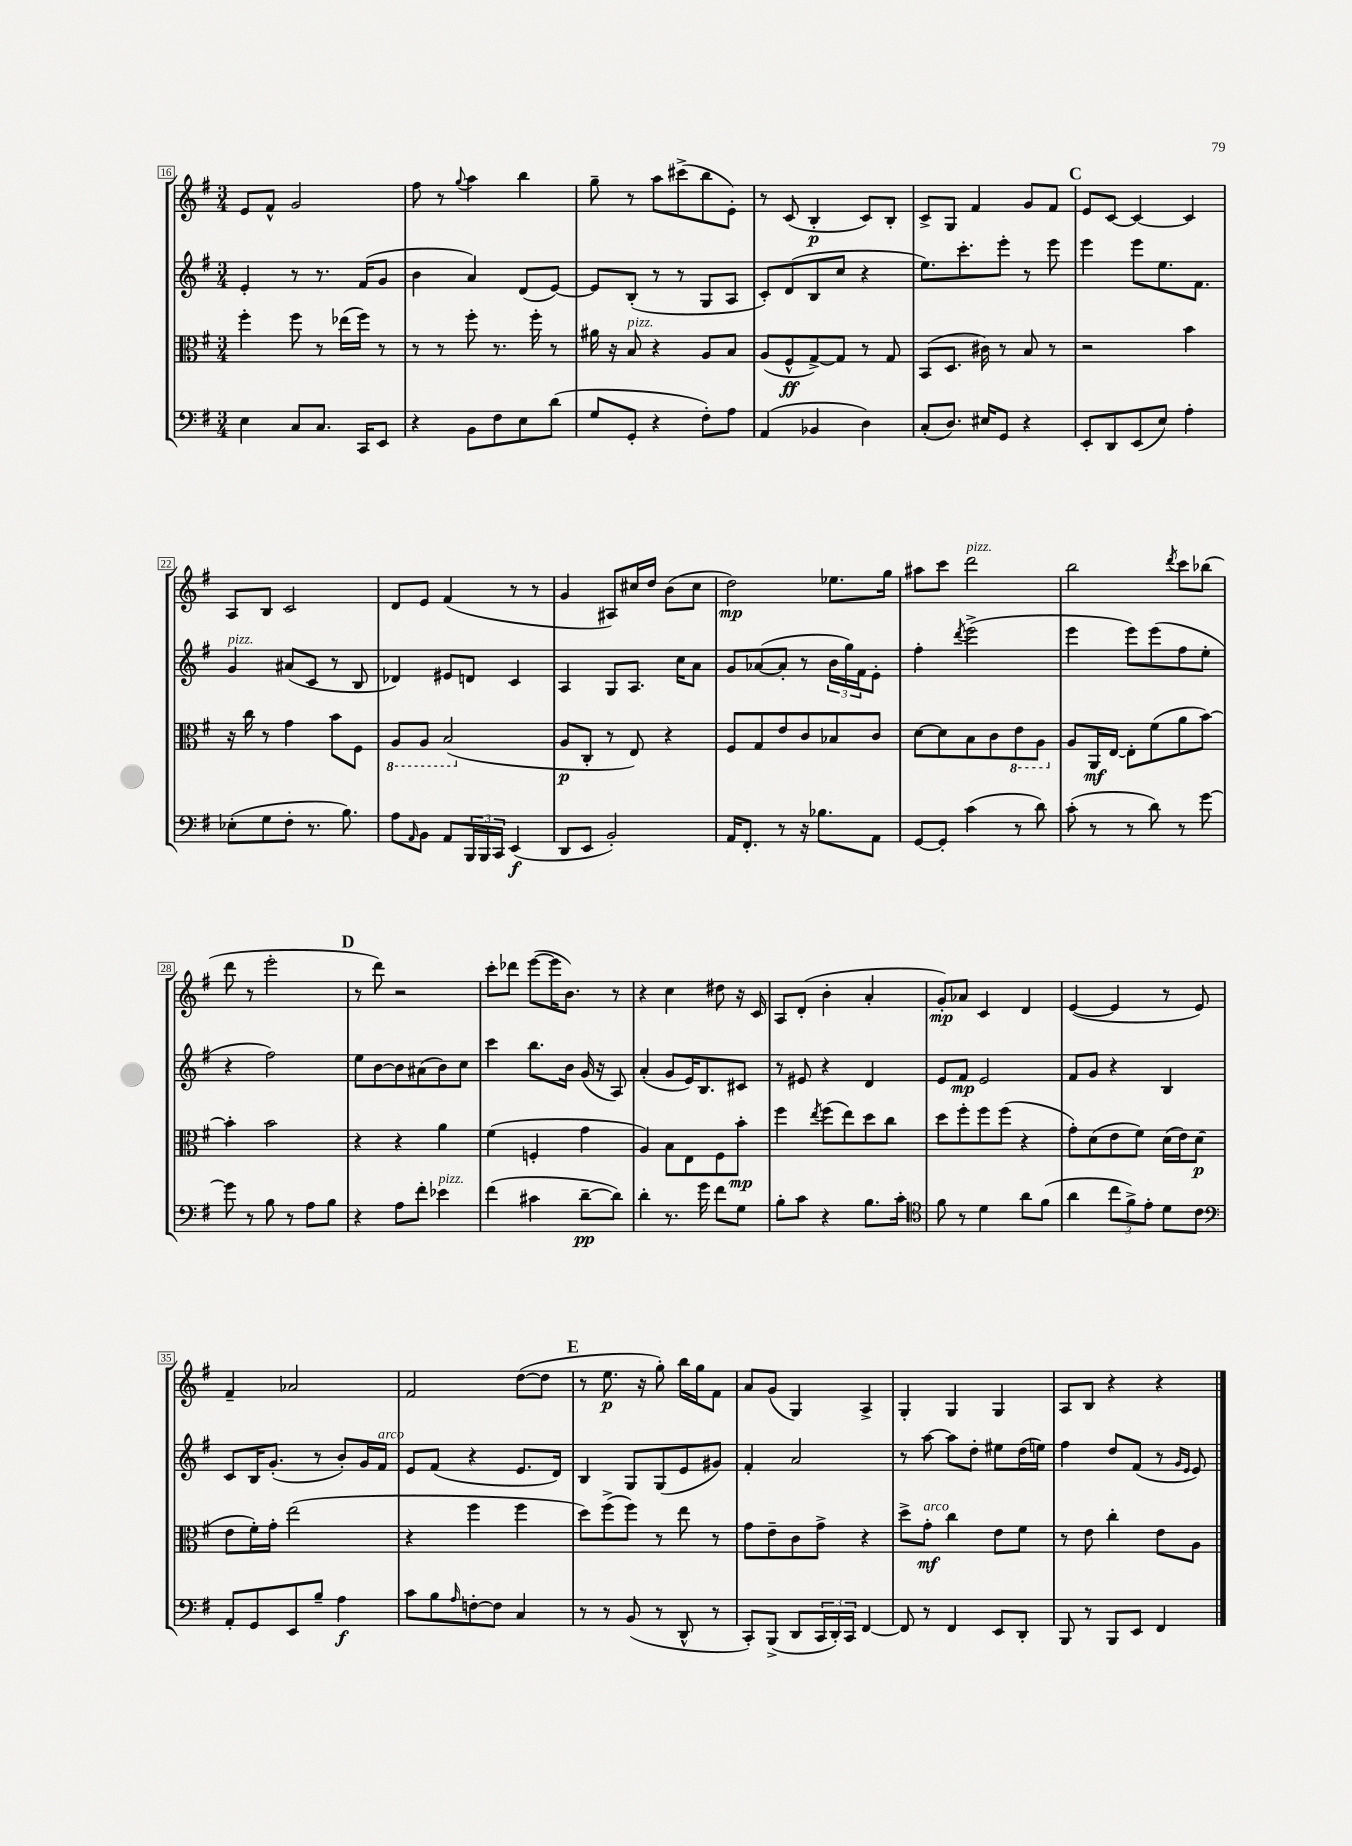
<<
\new StaffGroup <<
\new Staff = "s0" {
    \clef treble \key g \major \numericTimeSignature \time 3/4
    e'8 fis'8-^ g'2 |
    fis''8 r8 \appoggiatura { g''8 } a''4 b''4 |
    g''8-- r8 a''8 cis'''8->( b''8 e'8-.) |
    r8 c'8( b4-.\p c'8) b8-. |
    c'8-> g8 fis'4 g'8 fis'8 |
    \mark \markup { \bold "C" } e'8 c'8~ c'4~ c'4 |
    a8 b8 c'2 |
    d'8 e'8 fis'4( r8 r8 |
    g'4 ais8) cis''16 d''16 b'8( cis''8 |
    d''2\mp) ees''8. g''16 |
    ais''8 c'''8 d'''2^\markup { \italic "pizz." } |
    b''2 \acciaccatura { d'''8 } c'''8 bes''8( |
    d'''8 r8 e'''2-. |
    \mark \markup { \bold "D" } r8 d'''8) r2 |
    c'''8-. des'''8 e'''8~( e'''16 b'8.) r8 |
    r4 c''4 dis''8 r16 c'16 |
    a8 d'8-.( b'4-. a'4-. |
    g'8-.\mp) aes'8 c'4 d'4 |
    e'4~( e'4 r8 e'8) |
    fis'4-- aes'2 |
    fis'2 d''8~( d''8 |
    \mark \markup { \bold "E" } r8 e''8.\p r16 g''8-.) b''16 g''16 fis'8 |
    a'8 g'8( g4) a4-> |
    g4-. g4 g4 |
    a8 b8 r4 r4 \bar "|." |
}
\new Staff = "s1" {
    \clef treble \key g \major \numericTimeSignature \time 3/4
    e'4-. r8 r8. fis'16( g'8 |
    b'4 a'4) d'8( e'8~) |
    e'8 b8-.( r8 r8 g8 a8 |
    c'8-.) d'8( b8 c''8 r4 |
    e''8.) c'''8.-. e'''8-. r8 e'''8 |
    \mark \markup { \bold "C" } e'''4 e'''8 e''8. fis'8. |
    g'4^\markup { \italic "pizz." } ais'8( c'8 r8 b8 |
    des'4) eis'8 d'8 c'4 |
    a4 g8 a8. c''16 a'8 |
    g'8 aes'8~( aes'8-. r8 \tuplet 3/2 { b'16 g''16) fis'16 } e'8-. |
    fis''4-. \acciaccatura { d'''8 } e'''2->( |
    e'''4 e'''8) e'''8( fis''8 e''8-. |
    r4 fis''2) |
    \mark \markup { \bold "D" } e''8 b'8~ b'8 ais'8( b'8) c''8 |
    c'''4 b''8. b'16 g'16( r16 a8) |
    a'4-.( g'8 e'16) b8. cis'8 |
    r8 eis'8 r4 d'4 |
    e'8 fis'8\mp e'2 |
    fis'8 g'8 r4 b4 |
    c'8 b16 g'8.-.( r8 b'8-.) g'16 fis'16^\markup { \italic "arco" } |
    e'8 fis'8( r4 e'8. d'16) |
    \mark \markup { \bold "E" } b4 g8 g8( e'8 gis'8) |
    fis'4-. a'2 |
    r8 a''8~ a''8 d''8-. eis''8 d''16( e''16) |
    fis''4 d''8 fis'8( r8 \grace { g'16 e'16 } e'8) \bar "|." |
}
\new Staff = "s2" {
    \clef alto \key g \major \numericTimeSignature \time 3/4
    fis''4-. fis''8 r8 ees''16( fis''16) r8 |
    r8 r8 fis''8-. r8. fis''16-. r8 |
    ais'16 r16 b8^\markup { \italic "pizz." } r4 a8 b8 |
    a8( fis8-^\ff g8~->) g8 r8 g8 |
    b,8( d8. cis'16) r8 b8 r8 |
    \mark \markup { \bold "C" } r2 b'4 |
    r16 c''16 r8 g'4 b'8 fis8 |
    \ottava #-1 a,8 a,8 b,2( \ottava #0 |
    a8\p c8-. r8 e8) r4 |
    fis8 g8 e'8 c'8 bes8 c'8 |
    d'8~ d'8 b8 c'8 \ottava #-1 e8 a,8 \ottava #0 |
    a8 a,16\mf e16~ e8-. fis'8( a'8 b'8~) |
    b'4-. b'2 |
    \mark \markup { \bold "D" } r4 r4 a'4 |
    fis'4( f4-. g'4 |
    a4) b8 e8 fis8 b'8-.\mp |
    fis''4 \acciaccatura { e''8 } fis''8( e''8) d''8 c''8 |
    d''8 fis''8-. fis''8 fis''8( r4 |
    g'8-.) d'8( e'8 fis'8) d'16( e'16) d'8\p( |
    e'8 fis'16-.) g'16-. e''2( |
    r4 fis''4 fis''4 |
    \mark \markup { \bold "E" } d''8) fis''8->( fis''8) r8 e''8 r8 |
    g'8 e'8-- c'8 g'8-> r4 |
    d''8-> g'8-.\mf^\markup { \italic "arco" } c''4 e'8 fis'8 |
    r8 e'8 c''4-. e'8 a8 \bar "|." |
}
\new Staff = "s3" {
    \clef bass \key g \major \numericTimeSignature \time 3/4
    e4 c8 c8. c,16 e,8 |
    r4 b,8 fis8 e8 d'8( |
    g8 g,8-. r4 fis8-.) a8 |
    a,4( bes,4 d4) |
    c8-.( d8.) eis16 g,8 r4 |
    \mark \markup { \bold "C" } e,8-. d,8 e,8( e8) a4-. |
    ees8-.( g8 fis8-. r8. b8.) |
    a8 \grace { a,16 } b,8 a,8 \tuplet 3/2 { b,,16 b,,16 c,16 } e,4\f( |
    d,8 e,8 b,2-.) |
    a,16 fis,8.-. r8 r16 bes8. a,8 |
    g,8~ g,8-. c'4( r8 d'8) |
    c'8-.( r8 r8 d'8) r8 g'8~ |
    g'8 r8 b8 r8 a8 b8 |
    \mark \markup { \bold "D" } r4 a8 fis'8-. ees'4^\markup { \italic "pizz." } |
    fis'4( cis'4 d'8~--\pp d'8) |
    d'4-. r8. g'16 fis'8 g8 |
    b8-. c'8 r4 b8. c'16-. |
    \clef tenor fis'8 r8 d'4 a'8 fis'8( |
    a'4 \tuplet 3/2 { c''8 fis'8->) e'8-. } d'8 c'8 |
    \clef bass a,8-. g,8 e,8 b8-- a4\f |
    c'8 b8 \grace { a16 } f8~-. f8 c4 |
    \mark \markup { \bold "E" } r8 r8 b,8( r8 d,8-^ r8 |
    c,8-.) b,,8->( d,8 \tuplet 3/2 { c,16 d,16-.) c,16 } fis,4~ |
    fis,8 r8 fis,4 e,8 d,8-. |
    b,,8 r8 b,,8 e,8 fis,4 \bar "|." |
}
>>
>>
\layout { \context { \Score currentBarNumber = #16 \override BarNumber.stencil = #(make-stencil-boxer 0.1 0.3 ly:text-interface::print) } }
